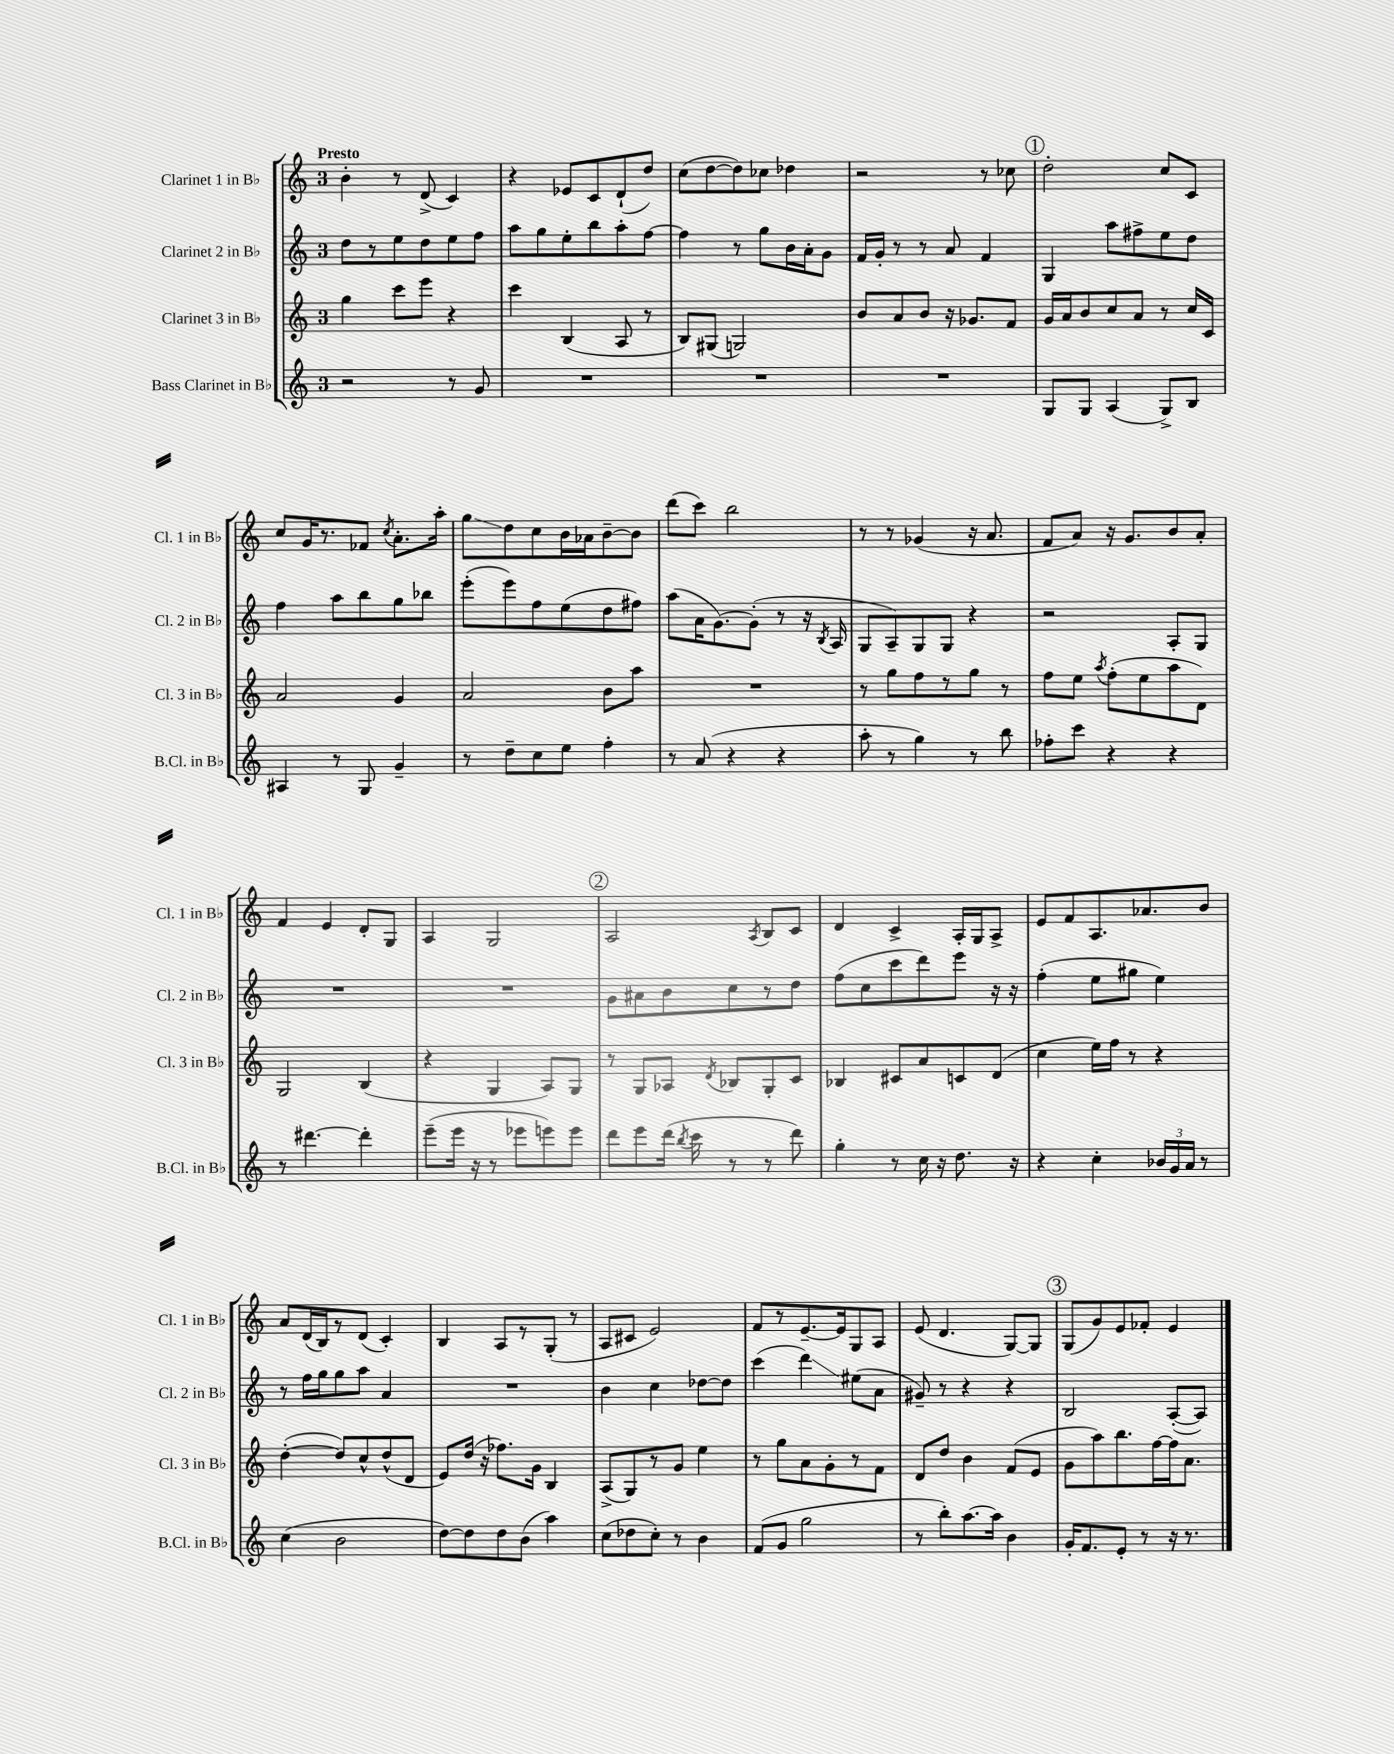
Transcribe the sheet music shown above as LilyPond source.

<<
\new StaffGroup <<
\new Staff = "s0" \with { instrumentName = "Clarinet 1 in Bb" shortInstrumentName = "Cl. 1 in Bb" } {
    \clef treble \key c \major \once \override Staff.TimeSignature.style = #'single-digit \time 3/4 \tempo "Presto"
    \autoBeamOff b'4-. r8 d'8->( c'4) |
    r4 ees'8[ c'8 d'8-!( d''8]) |
    c''8[( d''8~ d''8) ces''8] des''4 |
    r2 r8 ces''8 |
    \mark \markup { \circle "1" } d''2-. c''8[ c'8] |
    c''8[ g'16 r8. fes'8] \acciaccatura { c''8 } a'8.[-. a''16]-. |
    g''8[\glissando d''8 c''8 b'16 aes'16 b'8~-- b'8] |
    d'''8[( c'''8]) b''2 |
    r8 r8 ges'4( r16 a'8. |
    f'8[ a'8]) r16 g'8.[ b'8 a'8]-. |
    f'4 e'4 d'8[-. g8] |
    a4 g2 |
    \mark \markup { \circle "2" } a2 \acciaccatura { a8 } b8[ c'8] |
    d'4 c'4-> a16[-. g16 a8]-> |
    e'8[ f'8 a8. aes'8. b'8] |
    a'8[ d'16( b16) r8 d'8]( c'4-.) |
    b4 a8[ r8 g8]-.( r8 |
    a8[ cis'8] e'2) |
    f'8[ r8 e'8.~-- e'16 g8 a8] |
    e'8( d'4. g8[~) g8] |
    \mark \markup { \circle "3" } g8[( g'8) e'8 fes'8]-. e'4 \bar "|." |
}
\new Staff = "s1" \with { instrumentName = "Clarinet 2 in Bb" shortInstrumentName = "Cl. 2 in Bb" } {
    \clef treble \key c \major \once \override Staff.TimeSignature.style = #'single-digit \time 3/4
    \autoBeamOff d''8[ r8 e''8 d''8 e''8 f''8] |
    a''8[ g''8 e''8-. b''8 a''8-. f''8]~ |
    f''4 r8 g''8[ b'16 a'16-. g'8] |
    f'16[ g'16]-. r8 r8 a'8 f'4 |
    \mark \markup { \circle "1" } g4 a''8[ fis''8-> e''8 d''8] |
    f''4 a''8[ b''8 g''8 bes''8] |
    e'''8[-.( e'''8) f''8 e''8( d''8 fis''8]) |
    a''8[( a'16 g'8.~) g'8]-.( r8 r16 \acciaccatura { b8 } a16 |
    g8[ a8--) g8 g8] r4 |
    r2 a8[-. g8] |
    R2. |
    R2. |
    \mark \markup { \circle "2" } g'8[ ais'8 b'8 c''8 r8 d''8] |
    f''8[( c''8 c'''8 d'''8) e'''8] r16 r16 |
    f''4-.( e''8[ gis''8] e''4) |
    r8 f''16[ g''16 g''8 a''8] a'4 |
    R2. |
    b'4 c''4 des''8[~ des''8] |
    c'''4( d'''4\glissando) eis''8[( a'8] |
    gis'8--) r8 r4 r4 |
    \mark \markup { \circle "3" } b2 a8[~-.( a8]) \bar "|." |
}
\new Staff = "s2" \with { instrumentName = "Clarinet 3 in Bb" shortInstrumentName = "Cl. 3 in Bb" } {
    \clef treble \key c \major \once \override Staff.TimeSignature.style = #'single-digit \time 3/4
    \autoBeamOff g''4 c'''8[ e'''8] r4 |
    c'''4 b4( a8 r8 |
    b8[) gis8]( g2) |
    b'8[ a'8 b'8] r16 ges'8.[ f'8] |
    \mark \markup { \circle "1" } g'16[ a'16 b'8 c''8 a'8] r8 c''16[ c'16] |
    a'2 g'4 |
    a'2 b'8[ a''8] |
    R2. |
    r8 g''8[ f''8 r8 g''8] r8 |
    f''8[ e''8] \acciaccatura { a''8 } f''8[-.( e''8 a''8 d'8]) |
    g2 b4( |
    r4 g4 a8[) g8] |
    \mark \markup { \circle "2" } r8 g8[ aes8] \acciaccatura { d'8 } bes8[ g8-. c'8] |
    bes4 cis'8[ a'8 c'8 d'8]( |
    c''4 e''16[) f''16] r8 r4 |
    d''4~-.( d''8[) c''8-^ d''8-^( d'8] |
    e'8[) d''16]( r16 fes''8.[) g'16] b4 |
    a8[->( g8) r8 g'8] e''4 |
    r8 g''8[ a'8 g'8-. r8 f'8] |
    d'8[ d''8] b'4 f'8[( e'8] |
    \mark \markup { \circle "3" } g'8[ a''8) b''8. f''16~ f''16 a'8.] \bar "|." |
}
\new Staff = "s3" \with { instrumentName = "Bass Clarinet in Bb" shortInstrumentName = "B.Cl. in Bb" } {
    \clef treble \key c \major \once \override Staff.TimeSignature.style = #'single-digit \time 3/4
    \autoBeamOff r2 r8 g'8 |
    R2. |
    R2. |
    R2. |
    \mark \markup { \circle "1" } g8[ g8] a4( g8[->) b8] |
    ais4 r8 g8 g'4-- |
    r8 d''8[-- c''8 e''8] f''4-. |
    r8 a'8( r4 r4 |
    a''8-. r8 g''4) r8 b''8 |
    fes''8[-. c'''8] r4 r4 |
    r8 dis'''4.~ dis'''4-. |
    e'''8[--( e'''16] r16 r8 ees'''8[ e'''8) e'''8] |
    \mark \markup { \circle "2" } d'''8[ e'''8 d'''16]( \acciaccatura { b''8 } c'''16 r8 r8 d'''8) |
    g''4-. r8 c''16 r16 d''8. r16 |
    r4 c''4-. \tuplet 3/2 { bes'16[ g'16 a'16] } r8 |
    c''4( b'2 |
    d''8[~) d''8 d''8 b'8]( a''4) |
    c''8[( des''8 c''8]-.) r8 b'4 |
    f'8[( g'8] g''2 |
    r8 b''8[-.) a''8.~ a''16] b'4 |
    \mark \markup { \circle "3" } g'16[-. f'8. e'8]-. r8 r16 r8. \bar "|." |
}
>>
>>
\layout { \context { \Score \remove "Bar_number_engraver" } }
